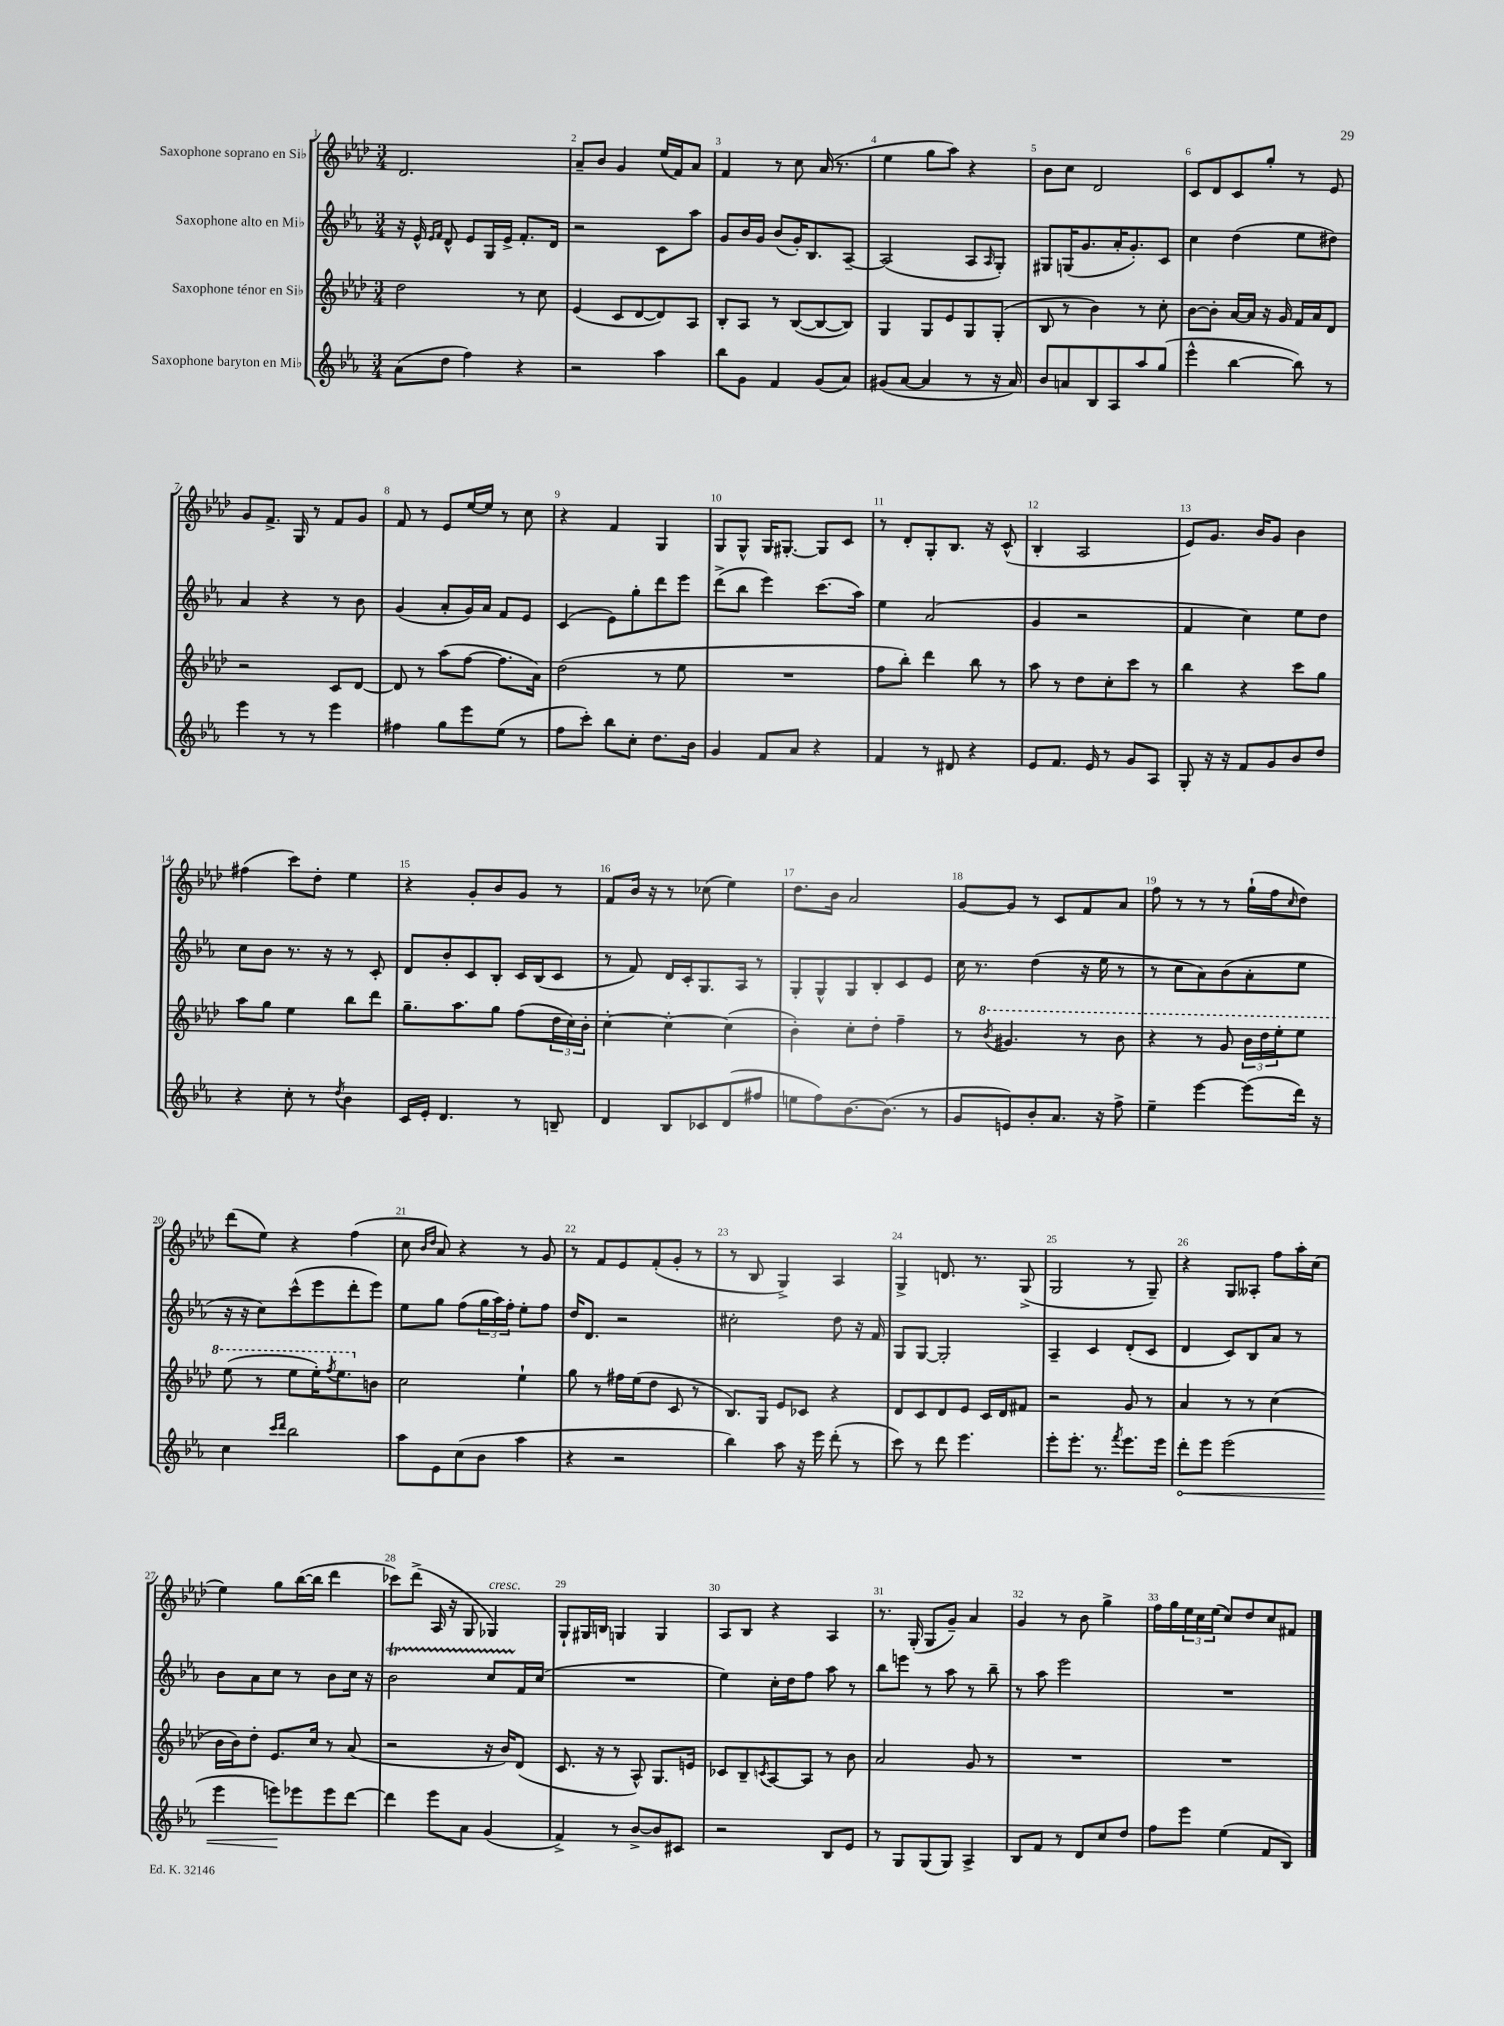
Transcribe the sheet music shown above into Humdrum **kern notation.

**kern	**kern	**kern	**kern
*staff4	*staff3	*staff2	*staff1
*clefG2	*clefG2	*clefG2	*clefG2
*k[b-e-a-]	*k[b-e-a-d-]	*k[b-e-a-]	*k[b-e-a-d-]
*M3/4	*M3/4	*M3/4	*M3/4
(8a-\L	2dd-\	16r	2.d-/
.	.	16e-^^/	.
.	.	16qqe-/LL	.
.	.	16qqf/JJ	.
8dd\J	.	8d^^/	.
4ff\)	.	8e-/L	.
.	.	16G/L	.
.	.	16e-^/JJ	.
4r	8r	8.f'/L	.
.	8cc\	.	.
.	.	16d/Jk	.
=	=	=	=
2r	(4e-/	2r	8a-~/L
.	.	.	8b-/J
.	8c/L	.	4g/
.	[8d-/	.	.
4aa-\	8d-/])	8c\L	(16ee-/LL
.	.	.	16f/J)
.	8A-/J	8aa-\J	8a-/J
=	=	=	=
8bb-\L	8B-'/L	8g/L	4f/
8g\J	8A-/J	16b-/L	.
.	.	16g/JJ	.
4f/	8r	(8b-/L	8r
.	([8B-/L	16g'/K)	8cc\
.	.	8.B-/	.
(8g/L	8B-/_	.	(16a-/
.	.	.	8.r
8a-/J)	8B-/]J)	[8A-~/J	.
=	=	=	=
(8g#/L	4G/	(2A-/]	4ee-\
[8a-/J	.	.	.
4a-/]	8G/L	.	8gg\L
.	8e-/	.	8aa-\J)
8r	8G/	8A-/L	4r
.	.	16qqA-/	.
16r	(8G'/J	8G'/J)	.
16a-/)	.	.	.
=	=	=	=
8b-/L	8B-/	8G#/L	8b-\L
8a/	8r	(16G/K	8cc\J
.	.	8.g/	.
8B-/	4b-\)	.	2d-/
8A-/	.	16a-'/K	.
.	.	8.g'/)	.
8aa-/	8r	.	.
(8gg/J	8cc'\	8c/J	.
=	=	=	=
4eee-^^\	[8b-\L	4cc\	8c/L
.	8b-'\]J	.	8d-/
[4bb-\	[16a-/LL	(4dd\	8c/
.	16a-/]JJ	.	.
.	16r	.	8gg'/J
.	16g/	.	.
8bb-\])	16f/LL	8ee-\L	8r
.	16a-/J	.	.
8r	8d-/J	8dd#\J)	8e-/
=	=	=	=
4eee-\	2r	4a-/	8g/L
.	.	.	8.f^/J
8r	.	4r	.
.	.	.	16G/
8r	.	.	8r
4eee-\	8c/L	8r	8f/L
.	[8d-/J	8b-\	8g/J
=	=	=	=
4ff#\	8d-/]	(4g/	8f/
.	8r	.	8r
8gg\L	(8aa-\L	8a-'/L	8e-/L
8eee-\	[8ff\J	16g/L)	[16ee-/L
.	.	16a-/JJ	16ee-/]JJ
(8ee-\J	8.ff\]L	8f/L	8r
8r	.	8e-/J	8cc\
.	16a-\Jk)	.	.
=	=	=	=
8ff\L	(2dd-\	(4c/	4r
8ccc'\J)	.	.	.
8bb-\L	.	8e-\L)	4f/
8cc'\J	.	8gg'\	.
8.dd\L	8r	8ddd\	4G/
.	8ee-\	8eee-\J	.
16b-\Jk	.	.	.
=	=	=	=
4g/	2.r	(8ddd^\L	8G/L
.	.	8bb-\J	8G^^/J
8f/L	.	4eee-\)	16G/LK
.	.	.	[8.G#'/J
8a-/J	.	.	.
4r	.	(8.ccc\L	8G#/]L
.	.	.	8c/J
.	.	16aa-\Jk)	.
=	=	=	=
4f/	8ff\L	4ee-\	8r
.	8bb-'\J)	.	8d-'/L
8r	4ddd-\	(2a-/	8G'/
8d#/	.	.	8.B-/J
4r	8bb-\	.	.
.	.	.	16r
.	8r	.	(8c^^/
=	=	=	=
8e-/L	8aa-\	4g/	4B-'/
8.f/J	8r	.	.
.	8dd-\L	2r	2A-/
16e-/	.	.	.
8r	8cc'\	.	.
8g/L	8ccc\J	.	.
8A-/J	8r	.	.
=	=	=	=
8G'/	4bb-\	4f/	8e-/L)
16r	.	.	8.g/J
16r	.	.	.
8f/L	4r	4cc\)	.
.	.	.	16b-/LK
8g/	.	.	8g/J
8b-/	8ccc\L	8ee-\L	4b-\
8dd/J	8gg\J	8dd\J	.
=	=	=	=
4r	8aa-\L	8cc\L	(4ff#\
.	8gg\J	8b-\J	.
8cc'\	4ee-\	8.r	8ccc\L)
8r	.	.	8dd-'\J
.	.	16r	.
8qdd/	.	.	.
4b-\	8bb-\L	8r	4ee-\
.	8ddd-\J	8c'/	.
=	=	=	=
16c/LL	8.gg~\L	8d/L	4r
16e-'/JJ	.	.	.
4.d/	.	8b-'/	.
.	8.aa-\	.	.
.	.	8c/	8g'/L
.	8gg\J	8B-'/J	8b-/
8r	(8ff\L	16c/LL	8g/J
.	.	(16B-/J	.
8B~/	24dd-\L	8c/J	8r
.	24cc\)	.	.
.	24b-'\JJ	.	.
=	=	=	=
4d/	[4cc'\	8r	8f/L
.	.	8f/)	16b-/Jk
.	.	.	16r
8B-/L	4cc'\_	16d/LL	8r
.	.	16c'/J	.
8c-/	.	8.G/	(8cc-\
(8d/	(4cc\]	.	4ee-\)
.	.	16A-/Jk	.
8ff#/J	.	8r	.
=	=	=	=
8ee\L	4b-'\)	8G'/L	8.dd-\L
8ff\)	.	8G^^/	.
.	.	.	16b-\Jk
[8.b-\	8cc'\L	8G/	2a-/
.	8dd-'\J	8B-'/	.
(8.b-\]J	.	.	.
.	4ff~\	8c/	.
8r	.	8e-/J	.
=	=	=	=
8g/L	8r	16cc\	[8g/L
.	.	8.r	.
.	8qbb-/	.	.
8e/)	4.gg#/	.	8g/]J
8b-'/	.	(4dd\	8r
8.a-/J	.	.	8c/L
.	8r	16r	8f/
16r	.	16ee-\	.
8ff^\	8bb-\	8r	8a-/J
=	=	=	=
4ee-~\	4r	8r	8ff\
.	.	8cc\L	8r
[4eee-\	8r	8a-\)	8r
.	8gg/	(8b-\	8r
(8eee-\]L	24bb-\LL	8a-'\	(16gg`\LL
.	24ddd-\	.	.
.	.	.	16ff\J
.	24eee-'\J	.	.
.	.	.	16qqcc/
16ddd\Jk)	8eee-\J	8ee-\J	8dd-\J)
16r	.	.	.
=	=	=	=
4cc\	(8eee-\	16r	(8ddd-\L
.	.	16r	.
.	8r	8cc\L)	8ee-\J)
16qqccc/LL	.	.	.
16qqddd/JJ	.	.	.
2bb-\	8eee-\L	(8ccc^^\	4r
.	16eee-'\K)	8eee-\	.
.	8qfff/	.	.
.	8.eee-\	.	.
.	.	8ddd'\	(4ff\
.	8b\J	8eee-\J)	.
=	=	=	=
8aa-\L	2cc\	8ee-\L	8cc\
.	.	.	16qqb-/LL
.	.	.	16qqdd-/JJ
8e-\	.	8gg\J	8a-/)
(8cc\	.	(8ff\L	4r
8b-\J	.	24gg\L	.
.	.	24aa-\)	.
.	.	24ff'\JJ	.
4aa-\	4ee-`\	8ee-'\L	8r
.	.	8ff\J	8g/
=	=	=	=
4r	8gg\	16dd/LK	8r
.	.	8.d/J	.
.	8r	.	8f/L
2r	16ff#\LL	2r	8e-/
.	(16ee-\J	.	.
.	8dd-\J	.	(8f'/
.	8c/	.	8g'/J
.	8r	.	8r
=	=	=	=
4bb-\)	8.B-/L)	2cc#'\	8r
.	.	.	8B-/
.	16G/Jk	.	.
8aa-\	8e-/L	.	4G^/)
16r	8c-/J	.	.
16eee-\	.	.	.
(8ddd'\	4r	8dd\	4A-/
8r	.	16r	.
.	.	16f/	.
=	=	=	=
8ccc\)	8d-/L	8G/L	4G^/
8r	8c/	[8G/J	.
8ddd\	8d-/	2G'/]	8.d/
4.eee-\	8e-/J	.	.
.	.	.	8.r
.	16c/LL	.	.
.	16d-/J	.	.
.	8f#/J	.	(8G^/
=	=	=	=
8eee-'\L	2r	4A-~/	2G/
8.eee-'\J	.	.	.
.	.	4c/	.
8.r	.	.	.
8qfff/	.	.	.
8.eee-\L	8g/	(8d'/L	8r
.	8r	8c/J	8G~/)
16eee-\Jk	.	.	.
=	=	=	=
8ddd'\L	4a-/	4d/	4r
8eee-\J	.	.	.
(2eee-\	8r	8c/L)	8G/L
.	8r	8B-/	8A--'/J
.	(4cc\	8a-/J	8ff\L
.	.	8r	16aa-'\L
.	.	.	(16cc\JJ
=	=	=	=
4eee-\	16b-\LL	8b-\L	4ee-\)
.	16b-\J)	.	.
.	8dd-'\J	8a-\	.
8eee\L)	8.e-/L	8cc\J	8gg\L
8eee-\	.	8r	([16bb-\L
.	16cc/Jk	.	16bb-\]JJ
8eee-\	8r	8b-\L	4ddd-\
[8ddd\J	(8a-/	16cc\Jk	.
.	.	16r	.
=	=	=	=
4ddd\]	2r	2b-\	8ccc-\L)
.	.	.	(8ddd-^\J
8eee-\L	.	.	16A-/
.	.	.	16r
8a-\J	.	.	8G/
(4g/	16r	8cc/L	4G-/)
.	16b-/LK)	.	.
.	(8d-/J	16f/L	.
.	.	(16cc/JJ	.
=	=	=	=
4f^/)	8.c/	2.r	8G`/L
.	.	.	16G#/L
.	16r	.	16B/JJ
8r	8r	.	4G/
[8b-^/L	8A-^^/)	.	.
8b-/]	8.G/L	.	4G/
8c#/J	.	.	.
.	16e/Jk	.	.
=	=	=	=
2r	8c-/L	4ee-\)	8A-/L
.	8B-~/	.	8B-/J
.	8qc/	.	.
.	[8A-/	16cc'\LL	4r
.	.	16dd\J	.
.	8A-/]J	8ff\J	.
8B-/L	8r	8aa-\	4A-/
8e-/J	8b-\	8r	.
=	=	=	=
8r	2a-/	8bb-\L	8.r
8G/L	.	8eee\J	.
.	.	.	(16G'/
(8G/	.	8r	8G/L
8G/J)	.	8aa-\	8g~/J)
4A-^/	8g/	8r	4a-/
.	8r	8bb-~\	.
=	=	=	=
8B-/L	2.r	8r	4g/
8f/J	.	8aa-\	.
8r	.	2eee-\	8r
8d/L	.	.	8b-\
8cc/	.	.	4gg^\
8dd/J	.	.	.
=	=	=	=
8ff\L	2.r	2.r	16ff\LL
.	.	.	16gg\
8eee-\J	.	.	24ee-\
.	.	.	24cc\
.	.	.	(24ee-\JJ
(4ee-\	.	.	8cc/L)
.	.	.	8dd-/
8f/L	.	.	8cc/
8B-/J)	.	.	8f#/J
==	==	==	==
*-	*-	*-	*-
